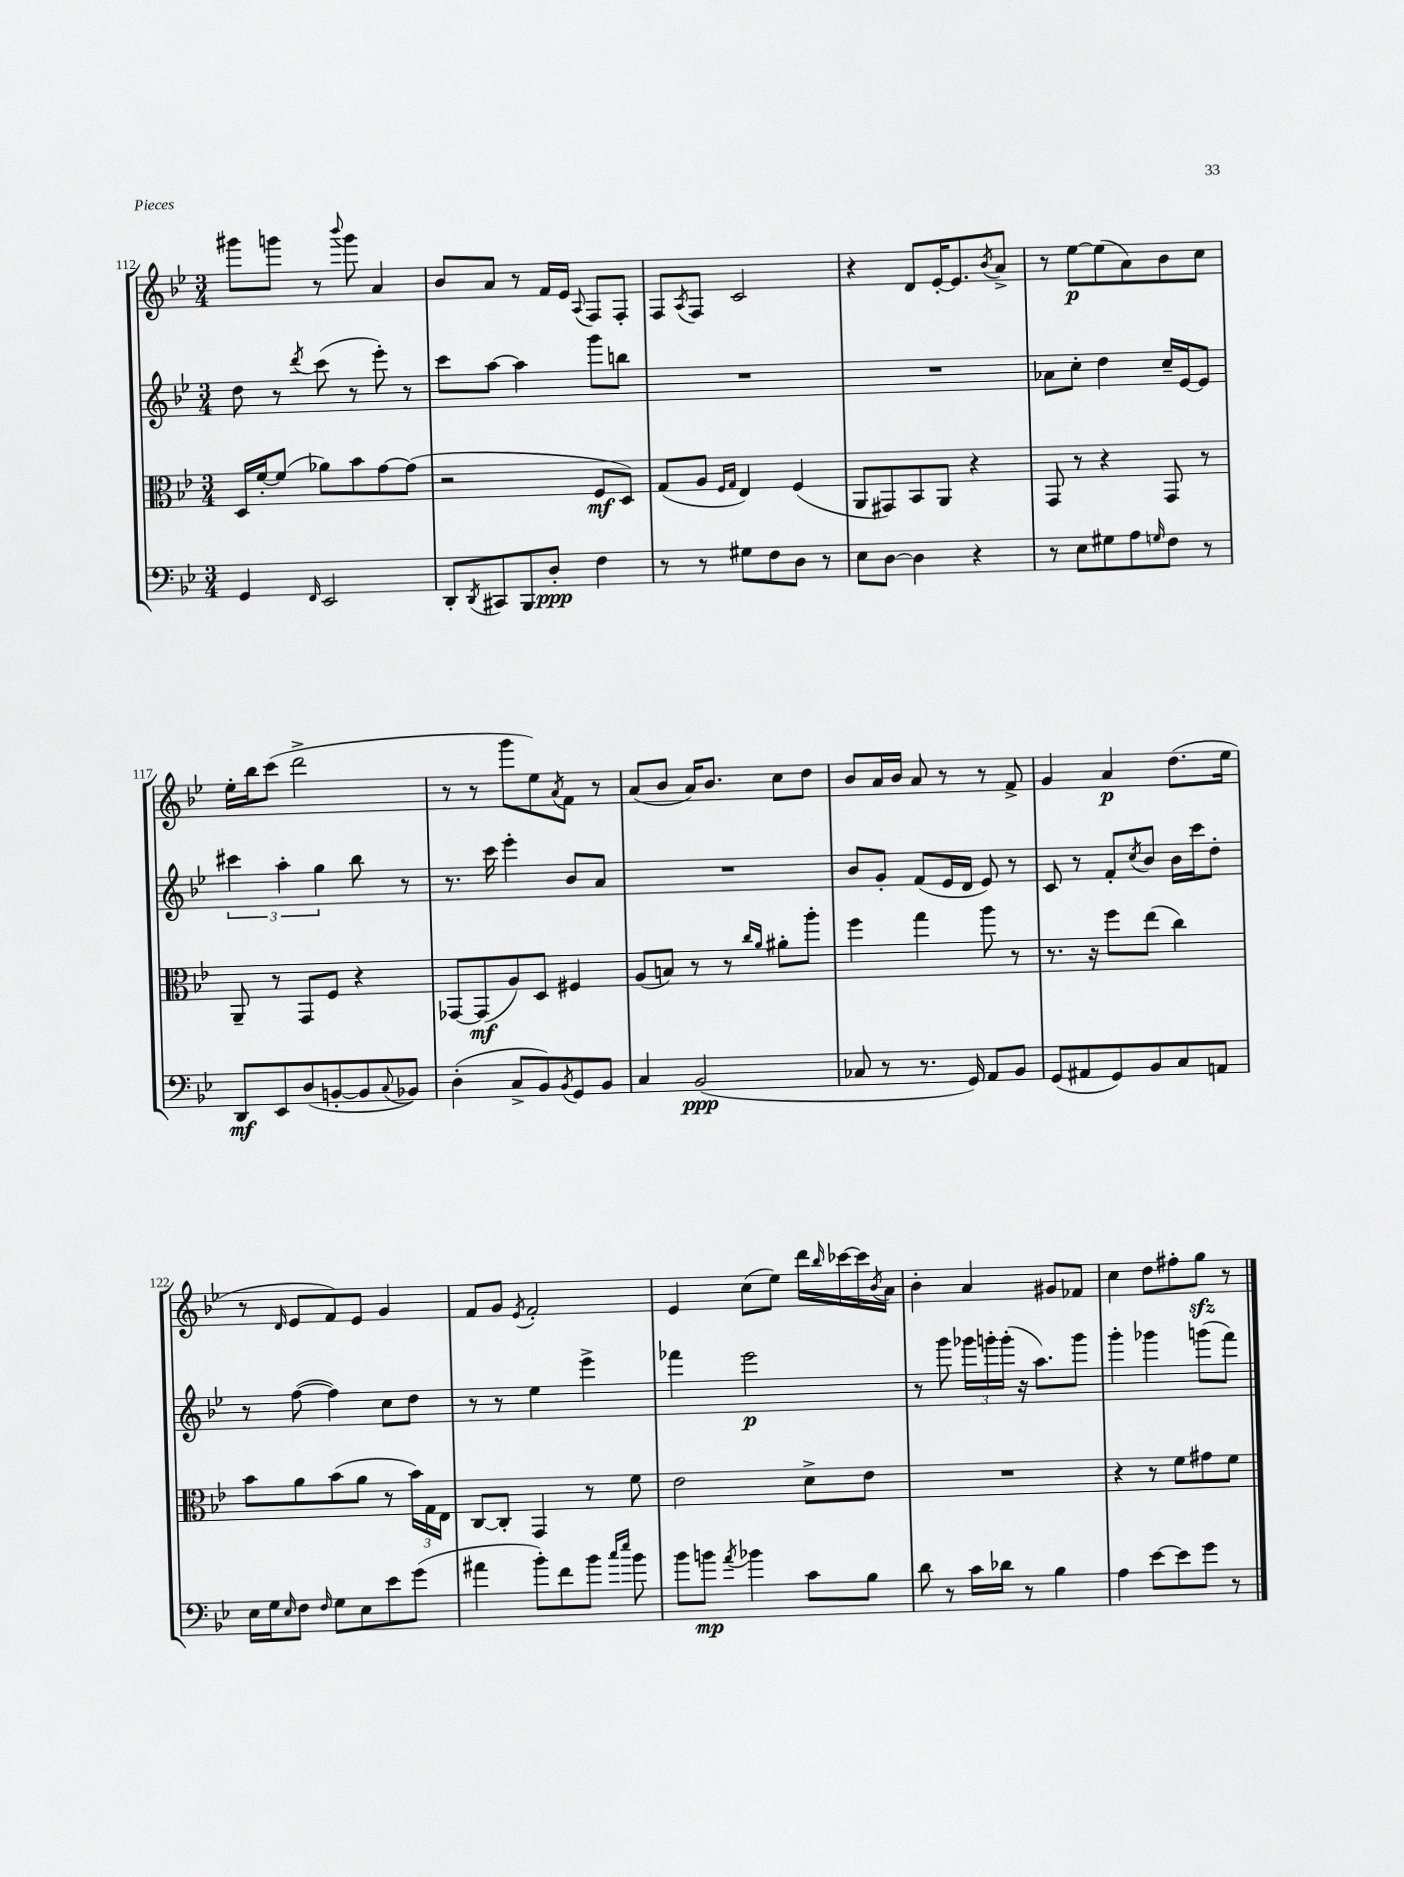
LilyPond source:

<<
\new StaffGroup <<
\new Staff = "s0" {
    \clef treble \key bes \major \numericTimeSignature \time 3/4
    gis'''8 g'''8 r8 \appoggiatura { bes'''8 } g'''8 a'4 |
    bes'8 a'8 r8 f'16 ees'16 \appoggiatura { a8 } f8 f8-. |
    f8 \acciaccatura { a8 } f8 c'2 |
    r4 d'8 ees'16~-. ees'8. \acciaccatura { bes'8 } a'8-> |
    r8 ees''8~\p ees''8( a'8) bes'8 c''8 |
    ees''16-. bes''16 c'''8( d'''2-> |
    r8 r8 g'''8 ees''8) \acciaccatura { a'8 } f'8 r8 |
    a'8( bes'8 a'16) bes'8. c''8 d''8 |
    bes'8 a'16 bes'16 a'8 r8 r8 f'8-> |
    g'4 a'4\p d''8.( ees''16 |
    r8 \grace { d'16 } ees'8 f'8) ees'8 g'4 |
    f'8 g'8 \acciaccatura { ees'8 } f'2-. |
    ees'4 c''8( ees''8) d'''16 \grace { bes''16 } ces'''16~ ces'''16 \acciaccatura { bes'8 } a'16 |
    bes'4-. a'4 gis'8 fes'8 |
    c''4 d''8 fis''8-. g''8\sfz r8 \bar "|." |
}
\new Staff = "s1" {
    \clef treble \key bes \major \numericTimeSignature \time 3/4
    d''8 r8 \acciaccatura { d'''8 } c'''8( r8 ees'''8-.) r8 |
    c'''8 a''8~ a''4 g'''8 b''8 |
    R2. |
    R2. |
    aes'8 c''8-. d''4 c''16-- ees'16~ ees'8 |
    \tuplet 3/2 { cis'''4 a''4-. g''4 } bes''8 r8 |
    r8. c'''16 ees'''4-. bes'8 a'8 |
    R2. |
    bes'8 g'8-. f'8( ees'16 d'16 ees'8) r8 |
    c'8 r8 f'8-. \acciaccatura { c''8 } bes'8 bes'16 c'''16 d''8-. |
    r8 f''8~( f''4) c''8 d''8 |
    r8 r8 ees''4 ees'''4-> |
    fes'''4 ees'''2\p |
    r8 g'''8 \tuplet 3/2 { ges'''16 g'''16-. g'''16-.( } r16 a''8.) g'''8 |
    g'''4-. ges'''4 g'''8( f'''8) \bar "|." |
}
\new Staff = "s2" {
    \clef alto \key bes \major \numericTimeSignature \time 3/4
    d16 f'16~-. f'8( aes'8) bes'8 g'8~ g'8( |
    r2 f8\mf d8) |
    g8( a8 \grace { f16 g16 } ees4) f4( |
    a,8 gis,8) bes,8 a,8 r4 |
    g,8 r8 r4 g,8 r8 |
    a,8-- r8 g,8 f8 r4 |
    ges,8~ ges,8\mf( a8) d8 fis4 |
    a8( b8) r8 r8 \grace { c''16 a'16 } ais'8-. a''8-. |
    f''4 g''4 a''8 r8 |
    r8. r16 f''8 ees''8( c''4) |
    bes'8 a'8 bes'8( a'8 r8 \tuplet 3/2 { bes'16) g16 ees16 } |
    c8~ c8-. g,4 r8 f'8 |
    ees'2 d'8-> ees'8 |
    R2. |
    r4 r8 f'8 gis'8 f'8 \bar "|." |
}
\new Staff = "s3" {
    \clef bass \key bes \major \numericTimeSignature \time 3/4
    g,4 \grace { f,16 } ees,2 |
    d,8-. \acciaccatura { d,8 } cis,8 bes,,8 d8-.\ppp f4 |
    r8 r8 gis8 f8 d8 r8 |
    ees8 d8~ d4 r4 |
    r8 ees8 gis8 a8 \grace { g16 } f8 r8 |
    d,8\mf ees,8 d8( b,8~-. b,8 \appoggiatura { c8 } bes,8) |
    d4-.( c8-> bes,8) \acciaccatura { bes,8 } g,8 bes,8 |
    c4 bes,2\ppp( |
    ces8 r8 r8. g,16) a,8 bes,8 |
    g,8( ais,8 g,8) bes,8 c8 a,8 |
    ees16 g16 \grace { ees16 } f8 \grace { f16 } g8 ees8 ees'8 g'8( |
    ais'4 bes'8-.) f'8 bes'8 \grace { c''16 ees''16 } bes'8 |
    bes'8 b'8\mp \acciaccatura { a'8 } bes'4 c'8 bes8 |
    d'8 r8 c'16 des'16 r8 bes4 |
    a4 ees'8~ ees'8 g'8 r8 \bar "|." |
}
>>
>>
\layout { \context { \Score currentBarNumber = #112 } }
